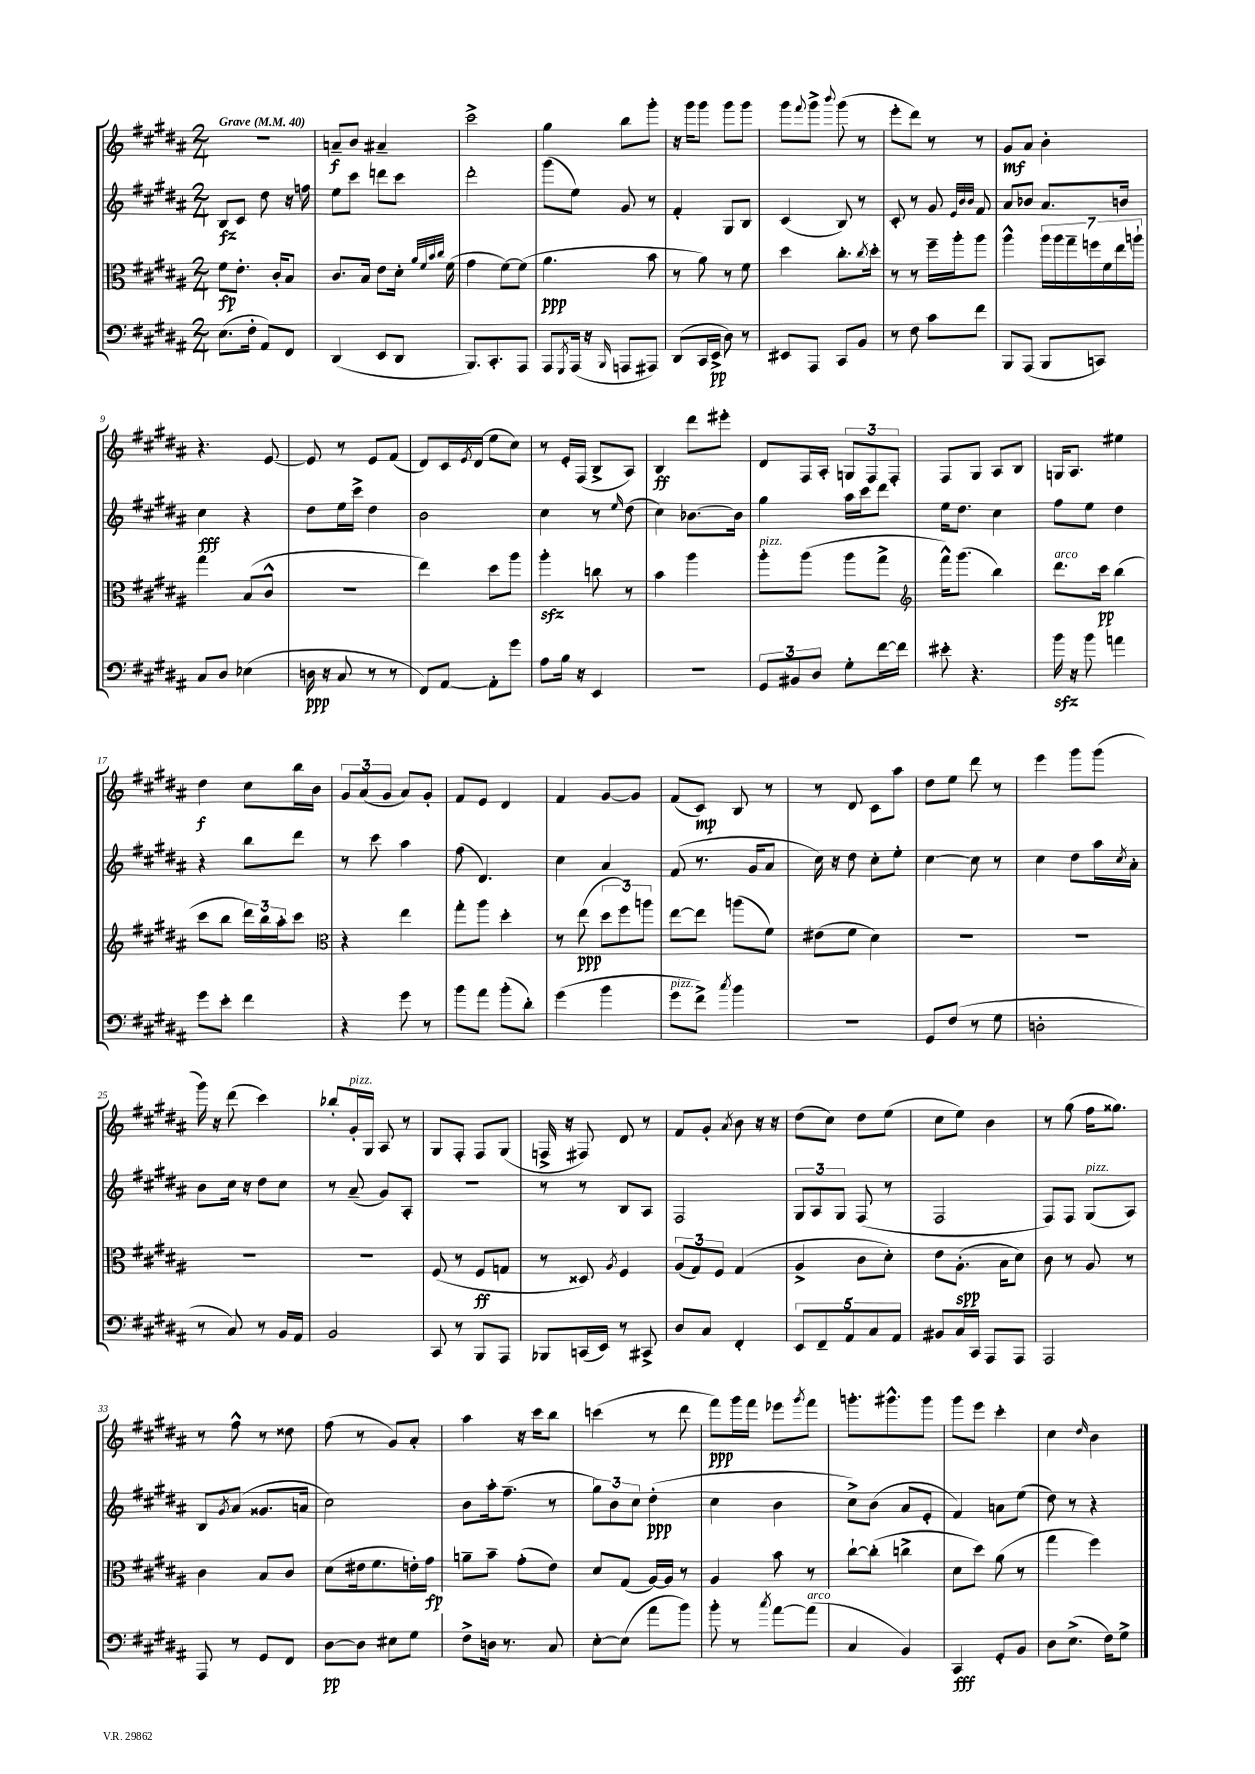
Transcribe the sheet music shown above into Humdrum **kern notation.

**kern	**dynam	**kern	**dynam	**kern	**dynam	**kern	**dynam
*part4	*part4	*part3	*part3	*part2	*part2	*part1	*part1
*staff4	*staff4	*staff3	*staff3	*staff2	*staff2	*staff1	*staff1
*clefF4	*	*clefC3	*	*clefG2	*	*clefG2	*
*k[f#c#g#d#a#]	*	*k[f#c#g#d#a#]	*	*k[f#c#g#d#a#]	*	*k[f#c#g#d#a#]	*
*M2/4	*	*M2/4	*	*M2/4	*	*M2/4	*
*MM40	*	*MM40	*	*MM40	*	*MM40	*
=1	=1	=1	=1	=1	=1	=1	=1
!	!	!	!	!	!	!LO:TX:a:B:t=Grave	!
(8.E\L	.	8f#\L	fp	8B/L	fz	2r	.
.	.	8.e'\J	.	8c#/J	.	.	.
16F#'\Jk	.	.	.	.	.	.	.
8AA#/L)	.	.	.	8dd#\	.	.	.
.	.	16c#'/KL	.	.	.	.	.
8FF#/J	.	8B/J	.	16r	.	.	.
.	.	.	.	16ffn\	.	.	.
=2	=2	=2	=2	=2	=2	=2	=2
(4DD#/	.	8.c#/L	.	8ee\L	.	8an~/L	f
.	.	.	.	8ccc#\J	.	8b/J	.
.	.	16B/Jk	.	.	.	.	.
8EE/L	.	8e\L	.	8dddn\L	.	4a#X~/	.
8DD#/J	.	16d#'\Jk	.	8ccc#\J	.	.	.
.	.	32qqa#/LLL	.	.	.	.	.
.	.	32qqf#/	.	.	.	.	.
.	.	32qqb/	.	.	.	.	.
.	.	32qqcc#/JJJ	.	.	.	.	.
.	.	(16f#\	.	.	.	.	.
=3	=3	=3	=3	=3	=3	=3	=3
8.BBB/L)	.	4g#\	.	2ddd#'\	.	2ccc#^\	.
8.CC#'/	.	.	.	.	.	.	.
.	.	[8f#\L)	.	.	.	.	.
8AAA#/J	.	(8f#\J]	.	.	.	.	.
=4	=4	=4	=4	=4	=4	=4	=4
8AAA#/L	.	4.a#\	ppp	(8ggg#\L	.	4gg#\	.
8qGGG#/	.	.	.	.	.	.	.
(16AAA#/Jk	.	.	.	8ee\J)	.	.	.
16r	.	.	.	.	.	.	.
16qqBBB/	.	.	.	.	.	.	.
8AAAn/L	.	.	.	8g#/	.	8bb\L	.
8AAA#X/J)	.	8b\	.	8r	.	8ggg#'\J	.
=5	=5	=5	=5	=5	=5	=5	=5
(8DD#/L	.	8r	.	4f#'/	.	16r	.
.	.	.	.	.	.	16ggg#\KL	.
16CC#/L	.	8a#\)	.	.	.	8ggg#\J	.
16EE^/JJ	pp	.	.	.	.	.	.
8D#\)	.	8r	.	8G#/L	.	8ggg#\L	.
8r	.	8f#\	.	8B/J	.	8ggg#\J	.
=6	=6	=6	=6	=6	=6	=6	=6
8EE#X/L	.	4dd#\	.	(4c#/	.	8ggg#\L	.
.	.	.	.	.	.	8qqfff#/	.
8AAA#/J	.	.	.	.	.	8ggg#^\J	.
.	.	.	.	.	.	8qqbbb/	.
8CC#/L	.	8.cc#'\L	.	8B/)	.	(8ggg#\	.
8BB/J	.	.	.	8r	.	8r	.
.	.	8qcc#/	.	.	.	.	.
.	.	16dd#'\Jk	.	.	.	.	.
=7	=7	=7	=7	=7	=7	=7	=7
8r	.	8r	.	8c#'/	.	8eee'\L	.
8F#\	.	8r	.	8r	.	8ddd#\J)	.
8c#\L	.	16ff#~\LL	.	8g#/	.	8r	.
.	.	16aa#'\J	.	.	.	.	.
.	.	.	.	32qqe/LLL	.	.	.
.	.	.	.	32qqb/	.	.	.
.	.	.	.	32qqb/JJJ	.	.	.
8f#\J	.	8aa#\J	.	8f#/	.	8r	.
=8	=8	=8	=8	=8	=8	=8	=8
8BBB/L	.	4aa#^^\	.	8a#/L	.	8g#/L	mf
(8AAA#/J	.	.	.	8b-X/J	.	8a#/J	.
8BBB/L	.	28aa#\LL	.	8.a#/L	.	4b'\	.
.	.	28aa#\	.	.	.	.	.
.	.	28gg#~\	.	.	.	.	.
.	.	28ffn\	.	.	.	.	.
8CCn/J)	.	.	.	.	.	.	.
.	.	28f#\	.	.	.	.	.
.	.	28ee\	.	.	.	.	.
.	.	.	.	16bn/Jk	.	.	.
.	.	28aan`\JJ	.	.	.	.	.
!!LO:LB:g=z
=9	=9	=9	=9	=9	=9	=9	=9
8C#/L	.	4gg#\	.	4cc#\	fff	4.r	.
8D#/J	.	.	.	.	.	.	.
(4E-X\	.	(8B/L	.	4r	.	.	.
.	.	8c#^^/J	.	.	.	[8e/	.
=10	=10	=10	=10	=10	=10	=10	=10
16Dn\	ppp	2r	.	8dd#\L	.	8e/]	.
16r	.	.	.	.	.	.	.
8C#/	.	.	.	16ee\L	.	8r	.
.	.	.	.	16ccc#^\JJ	.	.	.
8r	.	.	.	4dd#\	.	8e/L	.
8r	.	.	.	.	.	(8f#/J	.
=11	=11	=11	=11	=11	=11	=11	=11
8FF#/L)	.	4ee\)	.	2b\	.	8d#/L)	.
[8AA#/J	.	.	.	.	.	16c#/L	.
.	.	.	.	.	.	8qe/	.
.	.	.	.	.	.	(16d#/JJ	.
8AA#'\L]	.	8dd#\L	.	.	.	8ee\L	.
8g#\J	.	8aa#\J	.	.	.	8cc#\J)	.
=12	=12	=12	=12	=12	=12	=12	=12
8A#\L	.	4aa#zz'\	.	4cc#\	.	8r	.
16B\Jk	.	.	.	.	.	16e'/LL	.
16r	.	.	.	.	.	(16F#/JJ	.
4EE/	.	8ccn\	.	8r	.	8B^/L	.
.	.	.	.	16qqee/	.	.	.
.	.	8r	.	(8dd#\	.	8A#/J)	.
=13	=13	=13	=13	=13	=13	=13	=13
2r	.	4b\	.	4cc#\)	.	4B/	ff
.	.	4aa#\	.	[8.b-X\L	.	8ddd#\L	.
.	.	.	.	.	.	8eee#X'\J	.
.	.	.	.	16b-\Jk]	.	.	.
=14	=14	=14	=14	=14	=14	=14	=14
!	!	!LO:TX:a:i:t=pizz.	!	!	!	!	!
12GG#/L	.	8aa#'\L	.	4gg#\	.	8d#/L	.
12BB#X/	.	.	.	.	.	.	.
.	.	(8aa#\J	.	.	.	16F#/L	.
12D#/J	.	.	.	.	.	.	.
.	.	.	.	.	.	16A#'/JJ	.
8G#'\L	.	8aa#\L	.	16aa#\LL	.	12Gn/L	.
.	.	.	.	16ccc#\J	.	.	.
.	.	.	.	.	.	12F#/	.
[16f#\L	.	8gg#^\J	.	8ddd#\J	.	.	.
.	.	.	.	.	.	12F#'/J	.
16f#\JJ]	.	.	.	.	.	.	.
=15	=15	=15	=15	=15	=15	=15	=15
*	*	*clefG2	*	*	*	*	*
8e#X'\	.	16fff#^^\KL)	.	16ee\KL	.	8F#/L	.
.	.	(8.ggg#\J	.	8.dd#\J	.	.	.
4.r	.	.	.	.	.	8G#/J	.
.	.	4bb\)	.	4cc#\	.	8A#/L	.
.	.	.	.	.	.	8B/J	.
=16	=16	=16	=16	=16	=16	=16	=16
!	!	!LO:TX:a:i:t=arco	!	!	!	!	!
16bzz\	.	8.ddd#\L	.	8ff#\L	.	16Gn/KL	.
16r	.	.	.	.	.	8.A#/J	.
8b\	.	.	.	8ee\J	.	.	.
.	.	16ccc#\Jk	pp	.	.	.	.
4an\	.	(4bb\	.	4dd#\	.	4ee#X\	.
!!LO:LB:g=z
=17	=17	=17	=17	=17	=17	=17	=17
8g#\L	.	8ccc#\L	.	4r	.	4dd#\	f
8e'\J	.	8bb\J	.	.	.	.	.
4f#\	.	24ddd#\LL)	.	8bb\L	.	8cc#\L	.
.	.	24bb\	.	.	.	.	.
.	.	24aa#'\J	.	.	.	.	.
.	.	8ccc#\J	.	8ddd#\J	.	16bb\L	.
.	.	.	.	.	.	16b\JJ	.
=18	=18	=18	=18	=18	=18	=18	=18
*	*	*clefC3	*	*	*	*	*
4r	.	4r	.	8r	.	12g#/L	.
.	.	.	.	.	.	(12a#/	.
.	.	.	.	8ccc#\	.	.	.
.	.	.	.	.	.	12g#/J	.
8g#\	.	4ee\	.	4aa#\	.	8a#/L)	.
8r	.	.	.	.	.	8g#'/J	.
=19	=19	=19	=19	=19	=19	=19	=19
8b\L	.	8gg#'\L	.	(8ff#\	.	8f#/L	.
8a#\J	.	8aa#\J	.	4.d#/)	.	8e/J	.
(8b'\L	.	4dd#'\	.	.	.	4d#/	.
8d#'\J)	.	.	.	.	.	.	.
=20	=20	=20	=20	=20	=20	=20	=20
(4g#\	.	8r	.	4cc#\	.	4f#/	.
.	.	(8ee\	ppp	.	.	.	.
4b\	.	12dd#\L	.	4a#/	.	[8g#/L	.
.	.	12ff#\)	.	.	.	.	.
.	.	.	.	.	.	8g#/J]	.
.	.	12aan\J	.	.	.	.	.
=21	=21	=21	=21	=21	=21	=21	=21
!LO:TX:a:i:t=pizz.	!	!	!	!	!	!	!
8g#\L	.	[8ee\L	.	(8f#/	.	(8f#/L	.
8f#^\J)	.	8ee\J]	.	8.r	.	8c#/J)	mp
8qcc#/	.	.	.	.	.	.	.
4b\	.	(8aan\L	.	.	.	8B/	.
.	.	.	.	16g#/KL	.	.	.
.	.	8f#\J)	.	8a#/J	.	8r	.
=22	=22	=22	=22	=22	=22	=22	=22
2r	.	(8e#X\L	.	16cc#\)	.	8r	.
.	.	.	.	16r	.	.	.
.	.	8f#\J	.	8dd#\	.	8d#/	.
.	.	4d#\)	.	8cc#'\L	.	8c#\L	.
.	.	.	.	8ee'\J	.	8aa#\J	.
=23	=23	=23	=23	=23	=23	=23	=23
8GG#/L	.	2r	.	[4cc#\	.	8dd#\L	.
(8F#/J	.	.	.	.	.	8ee\J	.
8r	.	.	.	8cc#\]	.	8ddd#\	.
8G#\	.	.	.	8r	.	8r	.
=24	=24	=24	=24	=24	=24	=24	=24
2Dn'\	.	2r	.	4cc#\	.	4eee\	.
.	.	.	.	8dd#\L	.	8ggg#\L	.
.	.	.	.	16aa#\L	.	(8ggg#\J	.
.	.	.	.	8qcc#/	.	.	.
.	.	.	.	16a#'\JJ	.	.	.
!!LO:LB:g=z
=25	=25	=25	=25	=25	=25	=25	=25
8r	.	2r	.	8b\L	.	16ggg#\)	.
.	.	.	.	.	.	16r	.
8C#/)	.	.	.	16cc#\Jk	.	(8ddd#\	.
.	.	.	.	16r	.	.	.
8r	.	.	.	8dd#\L	.	4ccc#\)	.
16BB/LL	.	.	.	8cc#\J	.	.	.
16AA#/JJ	.	.	.	.	.	.	.
=26	=26	=26	=26	=26	=26	=26	=26
2BB/	.	2r	.	8r	.	8bb-X'/L	.
!	!	!	!	!	!	!LO:TX:a:i:t=pizz.	!
.	.	.	.	(8a#~/	.	16g#'/L	.
.	.	.	.	.	.	16G#/JJ	.
.	.	.	.	8g#/L)	.	8A#/	.
.	.	.	.	8A#'/J	.	8r	.
=27	=27	=27	=27	=27	=27	=27	=27
8CC#/	.	(8F#/	.	2r	.	8G#/L	.
8r	.	8r	.	.	.	8F#'/J	.
8BBB/L	.	8F#/L	ff	.	.	8F#/L	.
8AAA#/J	.	8Gn/J	.	.	.	(8G#/J	.
=28	=28	=28	=28	=28	=28	=28	=28
8BBB-X/L	.	8r	.	8r	.	16Fn^/	.
.	.	.	.	.	.	16r	.
(16CCn/L	.	8D##X/)	.	8r	.	8F#X/)	.
16EE/JJ)	.	.	.	.	.	.	.
.	.	8qA#/	.	.	.	.	.
8r	.	4F#/	.	8B/L	.	8d#/	.
8CC#X^/	.	.	.	8A#/J	.	8r	.
=29	=29	=29	=29	=29	=29	=29	=29
8D#/L	.	(12A#/L	.	2F#/	.	8f#/L	.
.	.	12G#/)	.	.	.	.	.
8C#/J	.	.	.	.	.	8g#'/J	.
.	.	12F#/J	.	.	.	.	.
.	.	.	.	.	.	8qa#/	.
4FF#'/	.	(4G#/	.	.	.	8b\	.
.	.	.	.	.	.	16r	.
.	.	.	.	.	.	16r	.
=30	=30	=30	=30	=30	=30	=30	=30
10EE/L	.	4A#^/	.	12G#/L	.	(8dd#\L	.
.	.	.	.	12A#/	.	.	.
10FF#~/	.	.	.	.	.	.	.
.	.	.	.	.	.	8cc#\J)	.
.	.	.	.	12G#/J	.	.	.
10AA#/	.	.	.	.	.	.	.
.	.	8c#\L	.	(8F#/	.	8dd#\L	.
10C#/	.	.	.	.	.	.	.
.	.	8d#'\J)	.	8r	.	(8ee\J	.
10AA#/J	.	.	.	.	.	.	.
=31	=31	=31	=31	=31	=31	=31	=31
8BB#X/L	.	8e\L	.	2F#/	.	8cc#\L	.
16C#/L	.	(8.A#'\J	spp	.	.	8ee\J)	.
16CC#/JJ	.	.	.	.	.	.	.
8AAA#/L	.	.	.	.	.	4b\	.
.	.	16B\KL	.	.	.	.	.
8AAA#/J	.	8d#\J)	.	.	.	.	.
=32	=32	=32	=32	=32	=32	=32	=32
2AAA#/	.	8c#\	.	8F#/L)	.	8r	.
.	.	8r	.	8F#/J	.	(8gg#\	.
!	!	!	!	!LO:TX:a:i:t=pizz.	!	!	!
.	.	8A#/	.	(8G#/L	.	16ff#\KL	.
.	.	.	.	.	.	8.gg##X\J)	.
.	.	8r	.	8A#/J)	.	.	.
!!LO:LB:g=z
=33	=33	=33	=33	=33	=33	=33	=33
8AAA#/	.	4c#\	.	8B/L	.	8r	.
.	.	.	.	8qg#/	.	.	.
8r	.	.	.	(8a#/J	.	8ff#^^\	.
8GG#/L	.	8B/L	.	8.g##X/L	.	8r	.
8FF#/J	.	8c#/J	.	.	.	8dd##X\	.
.	.	.	.	16an/Jk	.	.	.
=34	=34	=34	=34	=34	=34	=34	=34
[8D#\L	pp	(8d#\L	.	2cc#\)	.	(8ff#\	.
8D#\J]	.	16e#X\k	.	.	.	8r	.
.	.	8.f#\	.	.	.	.	.
8E#X\L	.	.	.	.	.	8g#/L)	.
8G#\J	.	16en'\L)	.	.	.	8a#'/J	.
.	.	16g#\JJ	fp	.	.	.	.
=35	=35	=35	=35	=35	=35	=35	=35
8F#^\L	.	8an~\L	.	8b\L	.	4aa#\	.
16Dn\Jk	.	8b~\J	.	16aa#'\k	.	.	.
8.r	.	.	.	(8.ff#~\J	.	.	.
.	.	(8g#'\L	.	.	.	16r	.
.	.	.	.	.	.	16ccc#\KL	.
8C#/	.	8e\J)	.	8r	.	8bb\J	.
=36	=36	=36	=36	=36	=36	=36	=36
[8E'\L	.	8d#/L	.	12gg#\L)	.	(4cccn\	.
.	.	.	.	12b\	.	.	.
(8E\J]	.	(8G#/J	.	.	.	.	.
.	.	.	.	12cc#\J	.	.	.
8a#\L	.	[16A#/LL)	.	(4dd#'\	ppp	8r	.
.	.	16A#/JJ]	.	.	.	.	.
8b\J)	.	8r	.	.	.	8ddd#\	.
=37	=37	=37	=37	=37	=37	=37	=37
8b'\	.	4A#/	.	4cc#\	.	8fff#\L)	ppp
8r	.	.	.	.	.	16ggg#\L	.
.	.	.	.	.	.	16fff#\JJ	.
8qcc#/	.	.	.	.	.	.	.
[8a#\L	.	8b\	.	4b\	.	8eee-X\L	.
.	.	.	.	.	.	8qggg#/	.
!LO:TX:a:i:t=arco	!	!	!	!	!	!	!
(8a#\J]	.	8r	.	.	.	8fff#\J	.
=38	=38	=38	=38	=38	=38	=38	=38
4C#/	.	[8cc#`\L	.	8cc#^\L)	.	8.gggn'\L	.
.	.	(8cc#'\J]	.	(8b\J	.	.	.
.	.	.	.	.	.	8.ggg#X^^\	.
4BB/)	.	4ccn^\	.	8a#/L	.	.	.
.	.	.	.	8e'/J	.	8ggg#\J	.
=39	=39	=39	=39	=39	=39	=39	=39
4CC#/	fff	8d#\L	.	4f#/)	.	8ggg#\L	.
.	.	8dd#\J)	.	.	.	8eee\J	.
8GG#'/L	.	(8a#\	.	8an\L	.	4ccc#'\	.
8BB/J	.	8r	.	(8ee\J	.	.	.
=40	=40	=40	=40	=40	=40	=40	=40
8D#\L	.	4gg#\	.	8dd#\)	.	4cc#\	.
(8.E^\J	.	.	.	8r	.	.	.
.	.	.	.	.	.	16qqdd#/	.
.	.	4ff#\)	.	4r	.	4b\	.
16F#\KL)	.	.	.	.	.	.	.
8G#^\J	.	.	.	.	.	.	.
==	==	==	==	==	==	==	==
*-	*-	*-	*-	*-	*-	*-	*-
